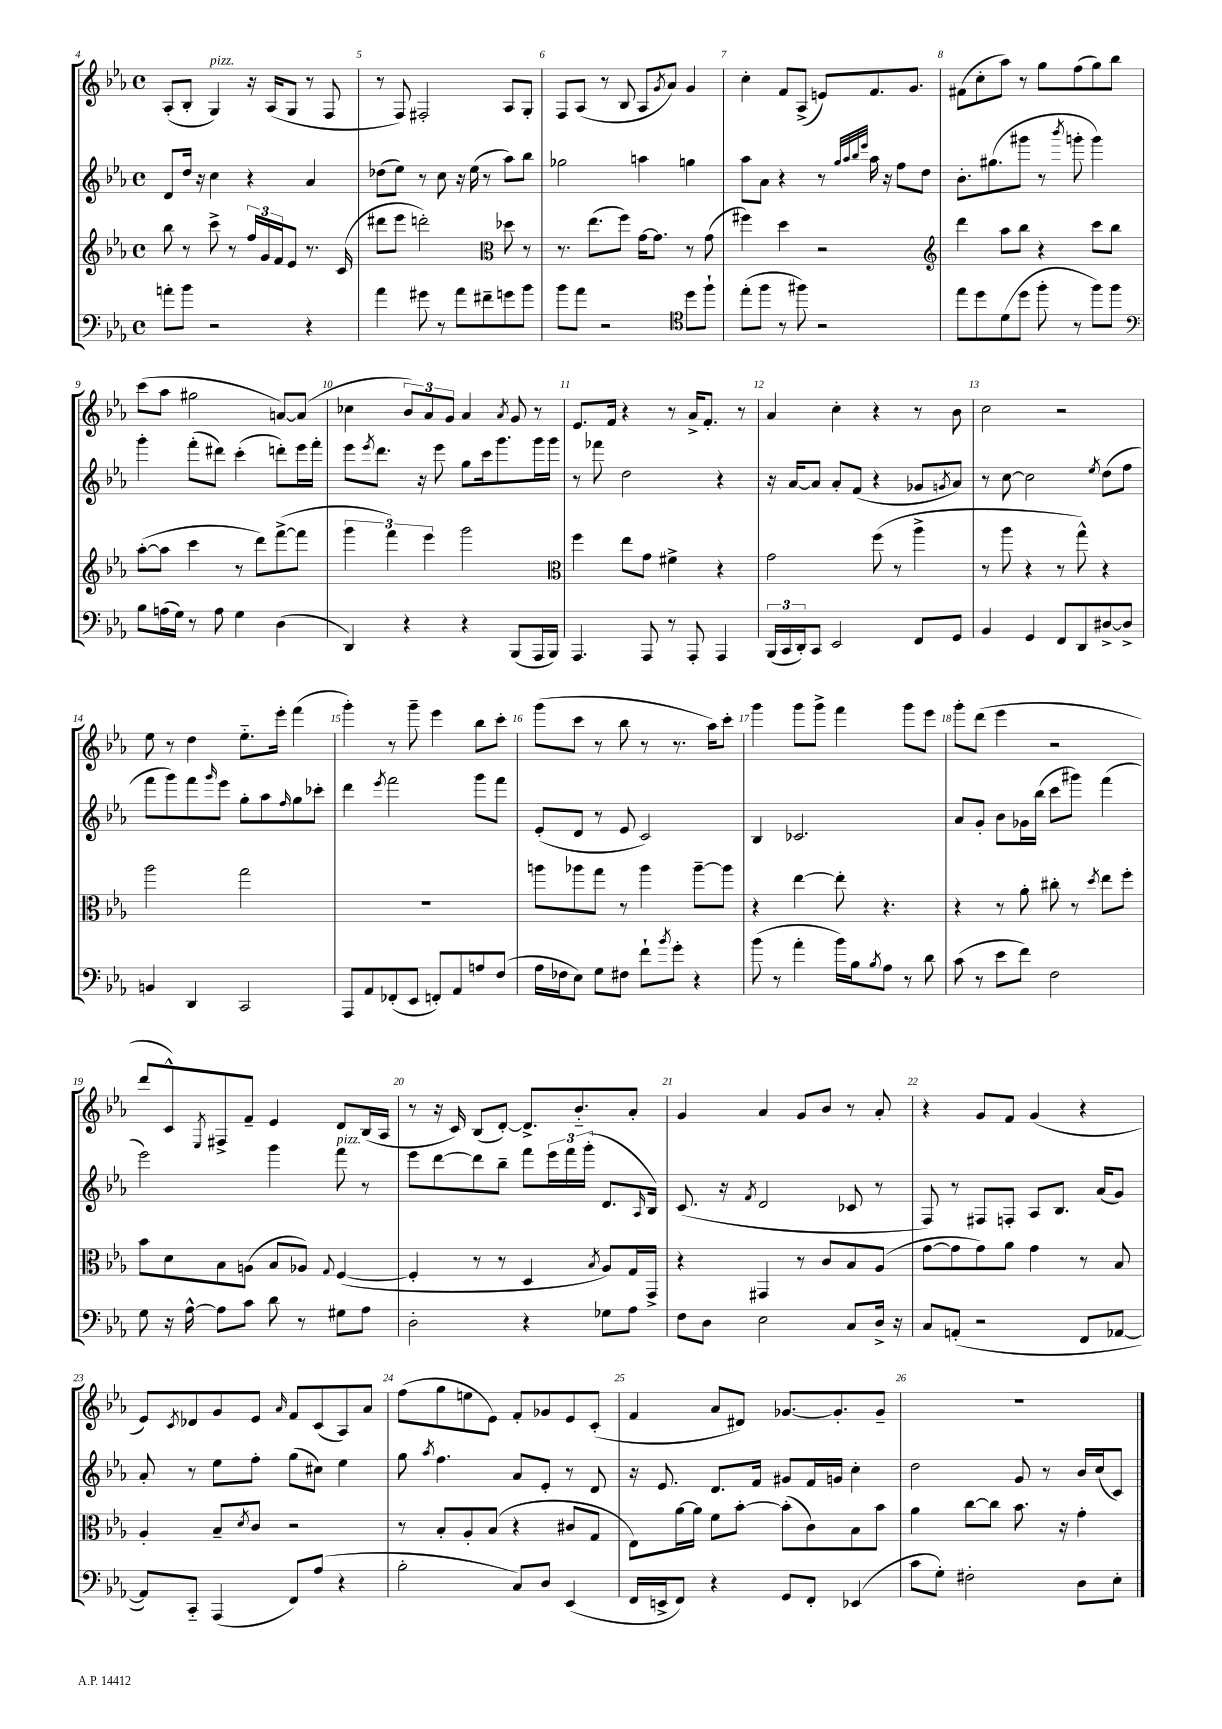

**kern	**kern	**kern	**kern
*staff4	*staff3	*staff2	*staff1
*clefF4	*clefG2	*clefG2	*clefG2
*k[b-e-a-]	*k[b-e-a-]	*k[b-e-a-]	*k[b-e-a-]
*M4/4	*M4/4	*M4/4	*M4/4
*met(c)	*met(c)	*met(c)	*met(c)
8a'	8bb-	8d	(8A-'
8b-	8r	16dd	8B-'
.	.	16r	.
2r	8ccc^	4cc	4G)
.	8r	.	.
.	24ff	4r	16r
.	24g	.	.
.	.	.	(16A-
.	24f	.	.
.	8e-	.	8G
4r	8.r	4a-	8r
.	.	.	8F
.	(16c	.	.
=	=	=	=
4a-	8ddd#	(8dd-	8r
.	8eee-	8ee-)	8F)
8g#	2ddd')	8r	2F#'
8r	.	8cc	.
8a-	.	16r	.
.	.	(16ee-	.
8f#~	.	8r	.
*	*clefC3	*	*
8g	8dd-	8aa-)	8A-
8b-	8r	8bb-	8G'
=	=	=	=
8b-	8.r	2gg-	8F
8a-	.	.	(8A-
.	(8.ee-	.	.
2r	.	.	8r
.	8ff)	.	8B-
.	[16g	4aa	8A-
.	8.g]	.	.
.	.	.	8qg
.	.	.	8a-)
*clefC4	*	*	*
8dd	8r	4gg	4g
8ff`	(8g	.	.
=	=	=	=
(8ee-'	4ff#)	8aa-	4cc'
8ff	.	8a-	.
8r	4dd	4r	8f
8ff#)	.	.	(8A-^
2r	2r	8r	8e)
.	.	32qqgg	.
.	.	32qqaa-	.
.	.	32qqbb-	.
.	.	32qqeee-	.
.	.	16aa-	8.f
.	.	16r	.
.	.	8ff	.
.	.	.	8.g
.	.	8dd	.
=	=	=	=
*	*clefG2	*	*
8ee-	4ddd	8.b-'	(8f#
8dd	.	.	8cc'
.	.	(8.gg#	.
(8d	8aa-	.	8aa-)
8dd	8bb-	8ggg#	8r
8ff'	4r	8r	8gg
.	.	8qbbb-	.
8r	.	8ggg'	(8ff
8ff)	8ccc	4ggg)	8gg)
8ff	8bb-	.	8bb-
=	=	=	=
*clefF4	*	*	*
8B-	([8aa-'	4ggg'	(8ccc
(16A	8aa-]	.	8aa-
16G)	.	.	.
8r	4ccc	(8fff'	2gg#
8A	.	8ddd#)	.
4G	8r	(4ccc'	.
.	8ddd)	.	.
(4D	([8fff^	8ddd')	[8a)
.	8fff]	16eee-	(8a]
.	.	16fff'	.
=	=	=	=
4DD)	6ggg	8eee-	4cc-
.	.	8qeee-	.
.	.	8.ddd	.
.	6fff)	.	.
4r	.	.	12b-)
.	.	16r	.
.	6eee-	.	12a-
.	.	8eee-	.
.	.	.	12g
4r	2ggg	8gg	4a-
.	.	16ccc	.
.	.	8.ggg	.
.	.	.	8qa-
(8BBB-	.	.	8g
16AAA-	.	16ggg	8r
16BBB-)	.	16ggg	.
=	=	=	=
*	*clefC3	*	*
4.AAA-	4ff	8r	8.e-
.	.	8fff-	.
.	.	.	16f
.	8ee-	2dd	4r
8AAA-	8g	.	.
8r	4f#^	.	8r
8AAA-'	.	.	16a-^
.	.	.	8.f'
4AAA-	4r	4r	.
.	.	.	8r
=	=	=	=
(24BBB-	2g	16r	4a-
24CC	.	.	.
.	.	[16a-	.
24DD')	.	.	.
8CC	.	8a-]	.
2EE-	.	8a-'	4cc'
.	.	(8f	.
.	(8ff	4r	4r
.	8r	.	.
8FF	4aa-^	8g-	8r
.	.	8qg	.
8GG	.	8a-)	8b-
=	=	=	=
4BB-	8r	8r	2cc
.	8aa-	[8cc	.
4GG	4r	2cc]	.
8FF	8r	.	2r
8DD	8gg^^)	.	.
.	.	8qee-	.
[8D#^	4r	(8dd	.
8D#^]	.	8ff	.
=	=	=	=
4BB	2aa-	8fff	8ee-
.	.	8ggg)	8r
4DD	.	8fff	4dd
.	.	16qqggg	.
.	.	8eee-	.
2CC	2gg	8gg'	8.ee-'~
.	.	8aa-	.
.	.	.	16eee-'
.	.	16qqff	.
.	.	8gg	(4fff
.	.	8ccc-'	.
=	=	=	=
8AAA-	1r	4ddd	4ggg')
8AA-	.	.	.
.	.	8qeee-	.
(8FF-'	.	2fff	8r
8EE-	.	.	8ggg~
8FF')	.	.	4eee-
8AA-	.	.	.
8A	.	8ggg	8bb-
(8F	.	8fff	8ccc'
=	=	=	=
16A-	8aa	(8e-'	(8ggg
16F-	.	.	.
8E-)	8aa-	8d	8ccc
8G	8gg	8r	8r
8F#	8r	8e-	8bb-
8f`	4aa-	2c)	8r
8qb-	.	.	.
8g'	.	.	8.r
4r	[8aa-~	.	.
.	.	.	16aa-)
.	8aa-]	.	8ccc'
=	=	=	=
(8b-	4r	4B-	4ggg
8r	.	.	.
4a-'	[4ee-	2.c-	8ggg
.	.	.	8ggg^
16b-)	8ee-']	.	4fff
16B-	.	.	.
8qB-	.	.	.
8A-	4.r	.	.
8r	.	.	8ggg
8d	.	.	8eee-
=	=	=	=
(8c	4r	8a-	8ggg'
8r	.	8g'	(8ddd
8e-	8r	8b-	4eee-
8f)	8a-'	16g-	.
.	.	(16bb-	.
2F	8cc#'	8ccc	2r
.	8r	8ggg#)	.
.	8qdd	.	.
.	8ee-	(4fff	.
.	8ff'	.	.
=	=	=	=
8G	8b-	2eee-)	8ddd
16r	8d	.	8c^^)
[16A-^^	.	.	.
.	.	.	8qE-
8A-]	8B-	.	8F#^
8c	(8A	.	8f~
8d	8B-	4ggg	4e-
8r	8A-)	.	.
.	8qqG	.	.
8G#	([4F	8fff	8d
8A-	.	8r	(16B-
.	.	.	16A-
=	=	=	=
2D'	4F']	8eee-	8r
.	.	[8ddd	16r
.	.	.	16c)
.	8r	8ddd]	(8B-
.	8r	8bb-~	[8d')
4r	4D	8fff	8.d^]
.	.	24eee-	.
.	.	24fff	.
.	.	.	8.b-'~
.	.	(24ggg'	.
.	8qB-	.	.
8G-	8A-)	8.d	.
8A-	16G	.	8a-'
.	.	16qqA-	.
.	16GG^	16B-)	.
=	=	=	=
8F	4r	(8.c	4g
8D	.	.	.
.	.	16r	.
.	.	8qf	.
2E-	4GG#	2d	4a-
.	8r	.	8g
.	8c	.	8b-
8C	8B-	8c-	8r
16D^	(8A-	8r	8a-'
16r	.	.	.
=	=	=	=
8C	[8g	8F)	4r
(8AA'	8g]	8r	.
2r	8g)	8F#	8g
.	8a-	8F'	8f
.	4g	8A-	(4g
.	.	8.B-	.
8FF	8r	.	4r
.	.	(16a-	.
[8AA-	8B-	8g)	.
=	=	=	=
8AA-])	4A-'	8a-'	8e-)
.	.	.	8qc
8CC'~	.	8r	8d-
(4AAA-	8B-~	8ee-	8g
.	8qd	.	.
.	8c	8ff'	8e-
.	.	.	16qqa-
8FF)	2r	(8gg	8f
(8A-	.	8cc#)	(8c
4r	.	4ee-	8A-)
.	.	.	8a-
=	=	=	=
2B-'	8r	8gg	(8ff
.	.	8qaa-	.
.	8B-'	4.ff	8gg
.	8A-'	.	8ee
.	(8B-	.	8e-)
8C)	4r	8a-	8f'
8D	.	8e-'	8g-
(4EE-	8c#	8r	8e-
.	8G	8d	(8c'
=	=	=	=
16FF	8E-)	16r	4f
16EE^	.	8.e-	.
8FF)	[16a-	.	.
.	16a-]	.	.
4r	8f	8.d	8a-
.	[8b-'	.	8d#)
.	.	16f	.
8GG	(8b-']	8g#	[8.g-
8FF'	8c)	16f	.
.	.	16g	8.g-']
(4EE-	8B-	4cc'	.
.	8b-	.	8g-~
=	=	=	=
8c	4a-	2dd	1r
8G')	.	.	.
2F#'	[8cc	.	.
.	8cc]	.	.
.	8.b-	8g	.
.	.	8r	.
.	16r	.	.
8D	4g'	16b-	.
.	.	(16cc	.
8E-'	.	8c)	.
==	==	==	==
*-	*-	*-	*-
